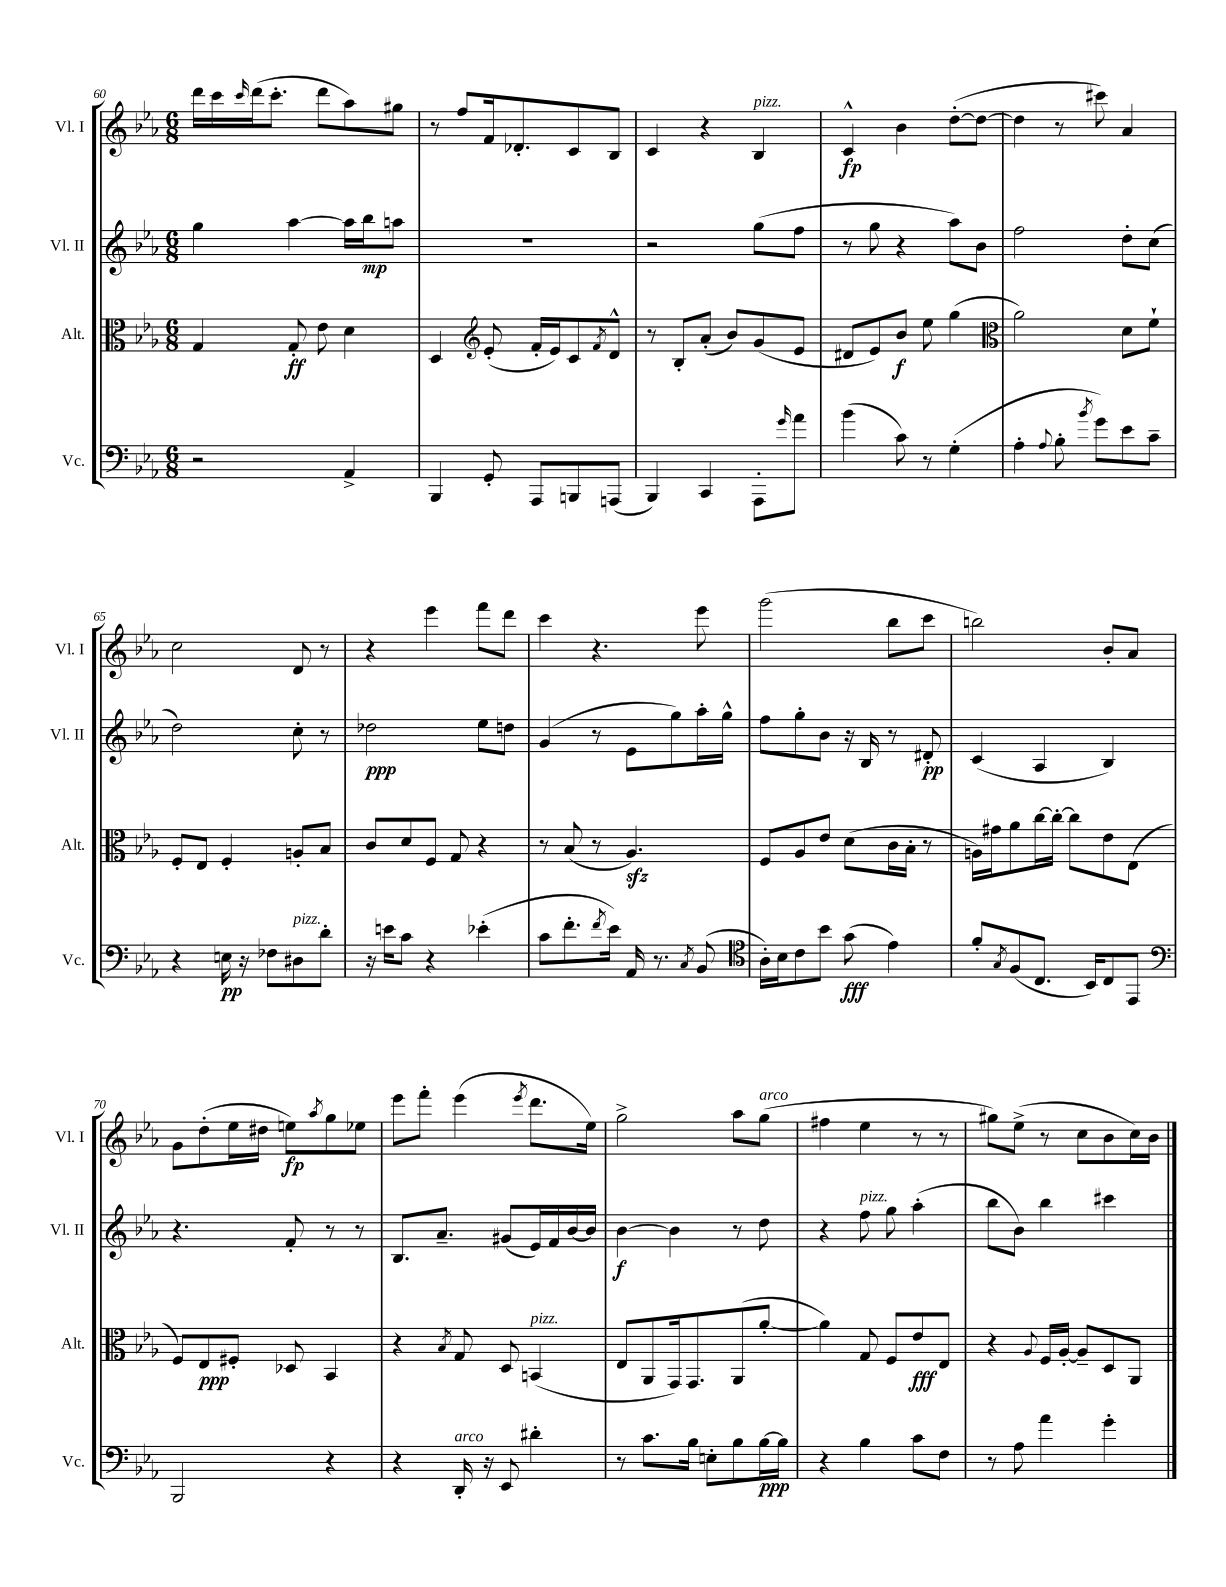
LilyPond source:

<<
\new StaffGroup <<
\new Staff = "s0" \with { instrumentName = "Vl. I" shortInstrumentName = "Vl. I" } {
    \clef treble \key ees \major \numericTimeSignature \time 6/8
    d'''16 c'''16 \grace { c'''16 } d'''16( c'''8.-. d'''8 aes''8) gis''8 |
    r8 f''8 f'16 des'8.-. c'8 bes8 |
    c'4 r4 bes4^\markup { \italic "pizz." } |
    c'4-^\fp bes'4 d''8~-.( d''8~ |
    d''4 r8 cis'''8) aes'4 |
    c''2 d'8 r8 |
    r4 ees'''4 f'''8 d'''8 |
    c'''4 r4. ees'''8 |
    g'''2( bes''8 c'''8 |
    b''2) bes'8-. aes'8 |
    g'8 d''8-.( ees''16 dis''16 e''8\fp) \acciaccatura { aes''8 } g''8 ees''8 |
    ees'''8 f'''8-. ees'''4( \acciaccatura { ees'''8 } d'''8. ees''16) |
    g''2-> aes''8 g''8^\markup { \italic "arco" }( |
    fis''4 ees''4 r8 r8 |
    gis''8) ees''8->( r8 c''8 bes'8 c''16) bes'16 \bar "|." |
}
\new Staff = "s1" \with { instrumentName = "Vl. II" shortInstrumentName = "Vl. II" } {
    \clef treble \key ees \major \numericTimeSignature \time 6/8
    g''4 aes''4~ aes''16 bes''16\mp a''8 |
    R2. |
    r2 g''8( f''8 |
    r8 g''8 r4 aes''8) bes'8 |
    f''2 d''8-. c''8( |
    d''2) c''8-. r8 |
    des''2\ppp ees''8 d''8 |
    g'4( r8 ees'8 g''8) aes''16-. g''16-^ |
    f''8 g''8-. bes'8 r16 bes16 r8 dis'8-.\pp |
    c'4( aes4 bes4) |
    r4. f'8-. r8 r8 |
    bes8. aes'8.-- gis'8( ees'16) f'16 bes'16~ bes'16 |
    bes'4~\f bes'4 r8 d''8 |
    r4 f''8^\markup { \italic "pizz." } g''8 aes''4-.( |
    bes''8 bes'8) bes''4 cis'''4 \bar "|." |
}
\new Staff = "s2" \with { instrumentName = "Alt." shortInstrumentName = "Alt." } {
    \clef alto \key ees \major \numericTimeSignature \time 6/8
    g4 g8-.\ff ees'8 d'4 |
    d4 \clef treble ees'8-.( f'16-. ees'16) c'8 \acciaccatura { f'8 } d'8-^ |
    r8 bes8-. aes'8-.( bes'8) g'8( ees'8 |
    dis'8 ees'8) bes'8\f ees''8 g''4( |
    \clef alto aes'2) d'8 f'8-! |
    f8-. ees8 f4-. a8-. bes8 |
    c'8 d'8 f8 g8 r4 |
    r8 bes8( r8 aes4.\sfz) |
    f8 aes8 ees'8 d'8( c'16 bes16-. r8 |
    a16) gis'16 aes'8 c''16~ c''16~-. c''8 ees'8 ees8( |
    f8) ees8\ppp fis8-. des8 bes,4 |
    r4 \acciaccatura { bes8 } g8 d8 b,4^\markup { \italic "pizz." }( |
    ees8 aes,8 g,16) g,8. aes,8( aes'8~-. |
    aes'4) g8 f8 ees'8\fff ees8 |
    r4 \appoggiatura { aes8 } f16 aes16~-. aes8-- d8 aes,8 \bar "|." |
}
\new Staff = "s3" \with { instrumentName = "Vc." shortInstrumentName = "Vc." } {
    \clef bass \key ees \major \numericTimeSignature \time 6/8
    r2 aes,4-> |
    bes,,4 g,8-. aes,,8 b,,8 a,,8( |
    bes,,4) c,4 aes,,8-. \grace { g'16 } aes'8 |
    bes'4( c'8) r8 g4-.( |
    aes4-. \appoggiatura { aes8 } bes8-. \acciaccatura { bes'8 } g'8) ees'8 c'8-- |
    r4 e16\pp r16 fes8 dis8^\markup { \italic "pizz." } d'8-. |
    r16 e'16 c'8 r4 ees'4-.( |
    c'8 f'8.-. \acciaccatura { f'8 } ees'16) aes,16 r8. \acciaccatura { c8 } bes,8( |
    \clef tenor aes16-.) bes16 c'8 bes'8 g'8\fff( ees'4) |
    f'8-. \acciaccatura { g8 } f8( c8. bes,16) c8 ees,8 |
    \clef bass bes,,2 r4 |
    r4 d,16-.^\markup { \italic "arco" } r16 ees,8 dis'4-. |
    r8 c'8. bes16 e8-. bes8 bes16~\ppp bes16 |
    r4 bes4 c'8 f8 |
    r8 aes8 aes'4 g'4-. \bar "|." |
}
>>
>>
\layout { \context { \Score currentBarNumber = #60 } }
